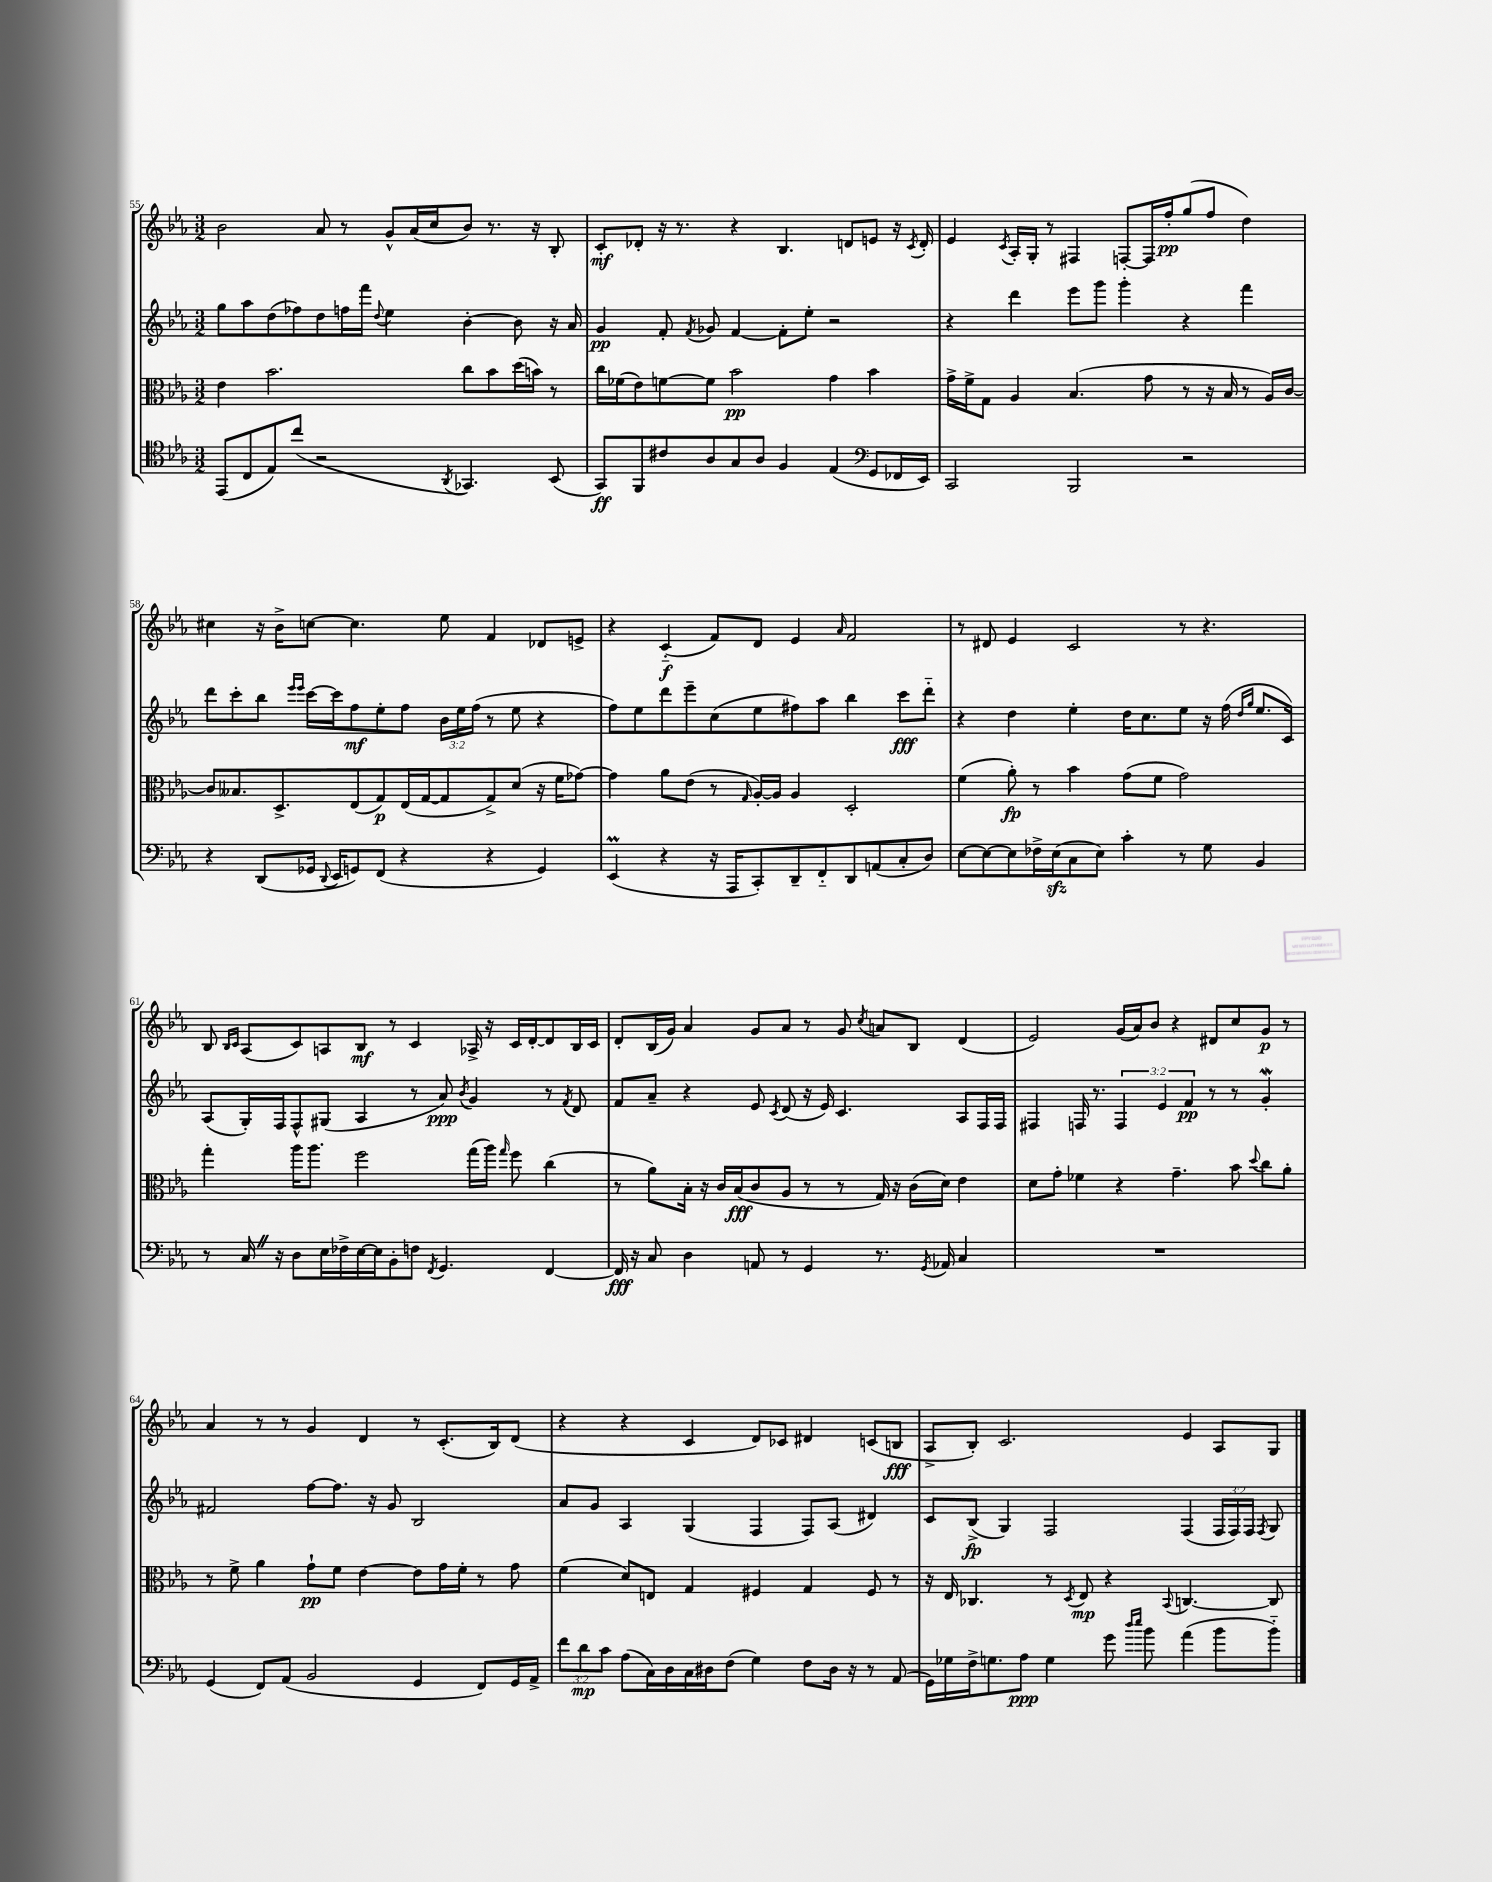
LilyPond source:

<<
\new StaffGroup <<
\new Staff = "s0" {
    \clef treble \key ees \major \numericTimeSignature \time 3/2
    \autoBeamOff bes'2 aes'8 r8 g'8[-^ aes'16( c''16 bes'8]) r8. r16 bes8-. |
    c'8[-.\mf des'8]-. r16 r8. r4 bes4. d'8[ e'8] r16 \acciaccatura { c'8 } d'16-. |
    ees'4 \acciaccatura { c'8 } aes16[-. g16]-. r8 fis4 f8[~-. f16 f''16-.\pp g''8( f''8] d''4) |
    cis''4 r16 bes'16[-> c''8]~ c''4. ees''8 f'4 des'8[ e'8]-> |
    r4 c'4-_\f( f'8[) d'8] ees'4 \grace { aes'16 } f'2 |
    r8 dis'8 ees'4 c'2 r8 r4. |
    bes8 \grace { bes16[ c'16] } aes8[( c'8) a8 bes8]\mf r8 c'4 aes16-> r16 c'16[ d'16~-. d'8 bes16 c'16] |
    d'8[-. bes16( g'16]) aes'4 g'8[ aes'8] r8 g'8 \acciaccatura { c''8 } a'8[ bes8] d'4( |
    ees'2) g'16[( aes'16) bes'8] r4 dis'8[ c''8 g'8]\p r8 |
    aes'4 r8 r8 g'4 d'4 r8 c'8.[-.( bes16) d'8]( |
    r4 r4 c'4 d'8[) ces'8] dis'4 c'8[( b8]\fff |
    aes8[-> bes8]-.) c'2. ees'4 aes8[ g8] \bar "|." |
}
\new Staff = "s1" {
    \clef treble \key ees \major \numericTimeSignature \time 3/2 \override Staff.TupletNumber.text = #tuplet-number::calc-fraction-text
    \autoBeamOff g''8[ aes''8 d''8( fes''8) d''8 f''16 f'''16] \appoggiatura { d''8 } ees''4 bes'4~-. bes'8 r16 aes'16 |
    g'4\pp f'8-. \acciaccatura { f'8 } ges'8 f'4~ f'8[-. ees''8]-. r2 |
    r4 d'''4 ees'''8[ g'''8] g'''4-. r4 f'''4 |
    d'''8[ c'''8-. bes''8] \grace { ees'''16[ ees'''16] } c'''16[~ c'''16 f''8\mf ees''8-. f''8] \tuplet 3/2 { bes'16[ ees''16 f''16]( } r8 ees''8 r4 |
    f''8[) ees''8 d'''8 ees'''8-- c''8( ees''8 fis''8) aes''8] bes''4 c'''8[\fff d'''8]-_ |
    r4 d''4 ees''4-. d''16[ c''8. ees''8] r16 f''16( \grace { d''16[ g''16] } ees''8.[ c'16]) |
    aes8[( g16-.) f16 f8-^ gis8]( aes4 r8 aes'8\ppp) \acciaccatura { bes'8 } g'4 r8 \acciaccatura { f'8 } d'8 |
    f'8[ aes'8]-- r4 ees'8 \acciaccatura { c'8 } d'8( r16 ees'16) c'4. aes8[ f16 f16] |
    fis4 f16 r8. \tuplet 3/2 { f4 ees'4 f'4\pp } r8 r8 g'4-.\mordent |
    fis'2 f''8[~ f''8.] r16 g'8 bes2 |
    aes'8[ g'8] aes4 g4( f4 f8[) aes8]( dis'4) |
    c'8[ bes8]->\fp( g4) f2 f4( \tuplet 3/2 { f16[ f16) f16] } \acciaccatura { f8 } g8 \bar "|." |
}
\new Staff = "s2" {
    \clef alto \key ees \major \numericTimeSignature \time 3/2
    \autoBeamOff ees'4 bes'2. c''8[ bes'8 d''16( b'16]) r8 |
    c''16[ fes'16( ees'8) f'8~ f'8] bes'2\pp g'4 bes'4 |
    g'16[-> f'16-> g8] aes4 bes4.( g'8 r8 r16 bes16 r8 aes16[) c'16]~ |
    c'8[ beses8. d8.-> ees8( g8\p) ees16( g16~ g8 g8->) d'8]( r16 f'16[ ges'8]~) |
    ges'4 aes'8[ ees'8]( r8 \grace { g16 } aes16[~-.) aes16] aes4 d2-. |
    f'4( aes'8-.\fp) r8 bes'4 g'8[( f'8] g'2) |
    g''4-. aes''16[ aes''8.] f''2 g''16[( aes''16]) \grace { g''16 } f''8 c''4( |
    r8 aes'8[) bes16]-. r16 c'16[ bes16\fff( c'8 aes8] r8 r8 g16) r16 c'16[( d'16]) ees'4 |
    d'8[ g'8]-. fes'4 r4 g'4.-- bes'8 \appoggiatura { d''8 } c''8[ aes'8]-. |
    r8 f'8-> aes'4 g'8[-!\pp f'8] ees'4~ ees'8[ g'16 f'16]-. r8 g'8 |
    f'4( d'8[) e8] g4 fis4 g4 fis8 r8 |
    r16 ees16 ces4. r8 \acciaccatura { d8 } ees8\mp r4 \appoggiatura { bes,8 } c4.~ c8 \bar "|." |
}
\new Staff = "s3" {
    \clef tenor \key ees \major \numericTimeSignature \time 3/2 \override Staff.TupletNumber.text = #tuplet-number::calc-fraction-text
    \autoBeamOff ees,8[( c8 ees8) c''8]( r2 \acciaccatura { aes,8 } ges,4.) bes,8( |
    g,8[\ff) f,8 cis'8 aes8 g8 aes8] f4 ees4( \clef bass g,8[ fes,16 ees,16]) |
    c,2 bes,,2 r2 |
    r4 d,8[( ges,16] \appoggiatura { d,8 } ees,16[ g,8) f,8]( r4 r4 g,4) |
    ees,4\prall( r4 r16 aes,,16[ c,8-.) d,8-- f,8-_ d,8 a,8( c8-. d8]) |
    ees8[~ ees8~ ees8 fes16-> ees16\sfz( c8 ees8]) c'4-. r8 g8 bes,4 |
    r8 c16 \once \override BreathingSign.text = \markup { \musicglyph "scripts.caesura.straight" } \breathe r16 d8[ ees16 fes16-> ees16~ ees16 bes,8-. f8] \acciaccatura { f,8 } g,4. f,4~ |
    f,16\fff r16 c8 d4 a,8 r8 g,4 r8. \acciaccatura { g,8 } aes,16 c4 |
    R1. |
    g,4( f,8[) aes,8]( bes,2 g,4 f,8[) g,16 aes,16]-> |
    \tuplet 3/2 { f'8[ d'8\mp c'8] } aes8[( c16) d16 c16 dis16 f8]( g4) f8[ dis16] r16 r8 aes,8( |
    g,16[) ges16 f16-> g8. aes8]\ppp g4 g'8 \grace { d''16[ ees''16] } bes'8 aes'4( bes'8[ bes'8]-_) \bar "|." |
}
>>
>>
\layout { \context { \Score currentBarNumber = #55 } }
